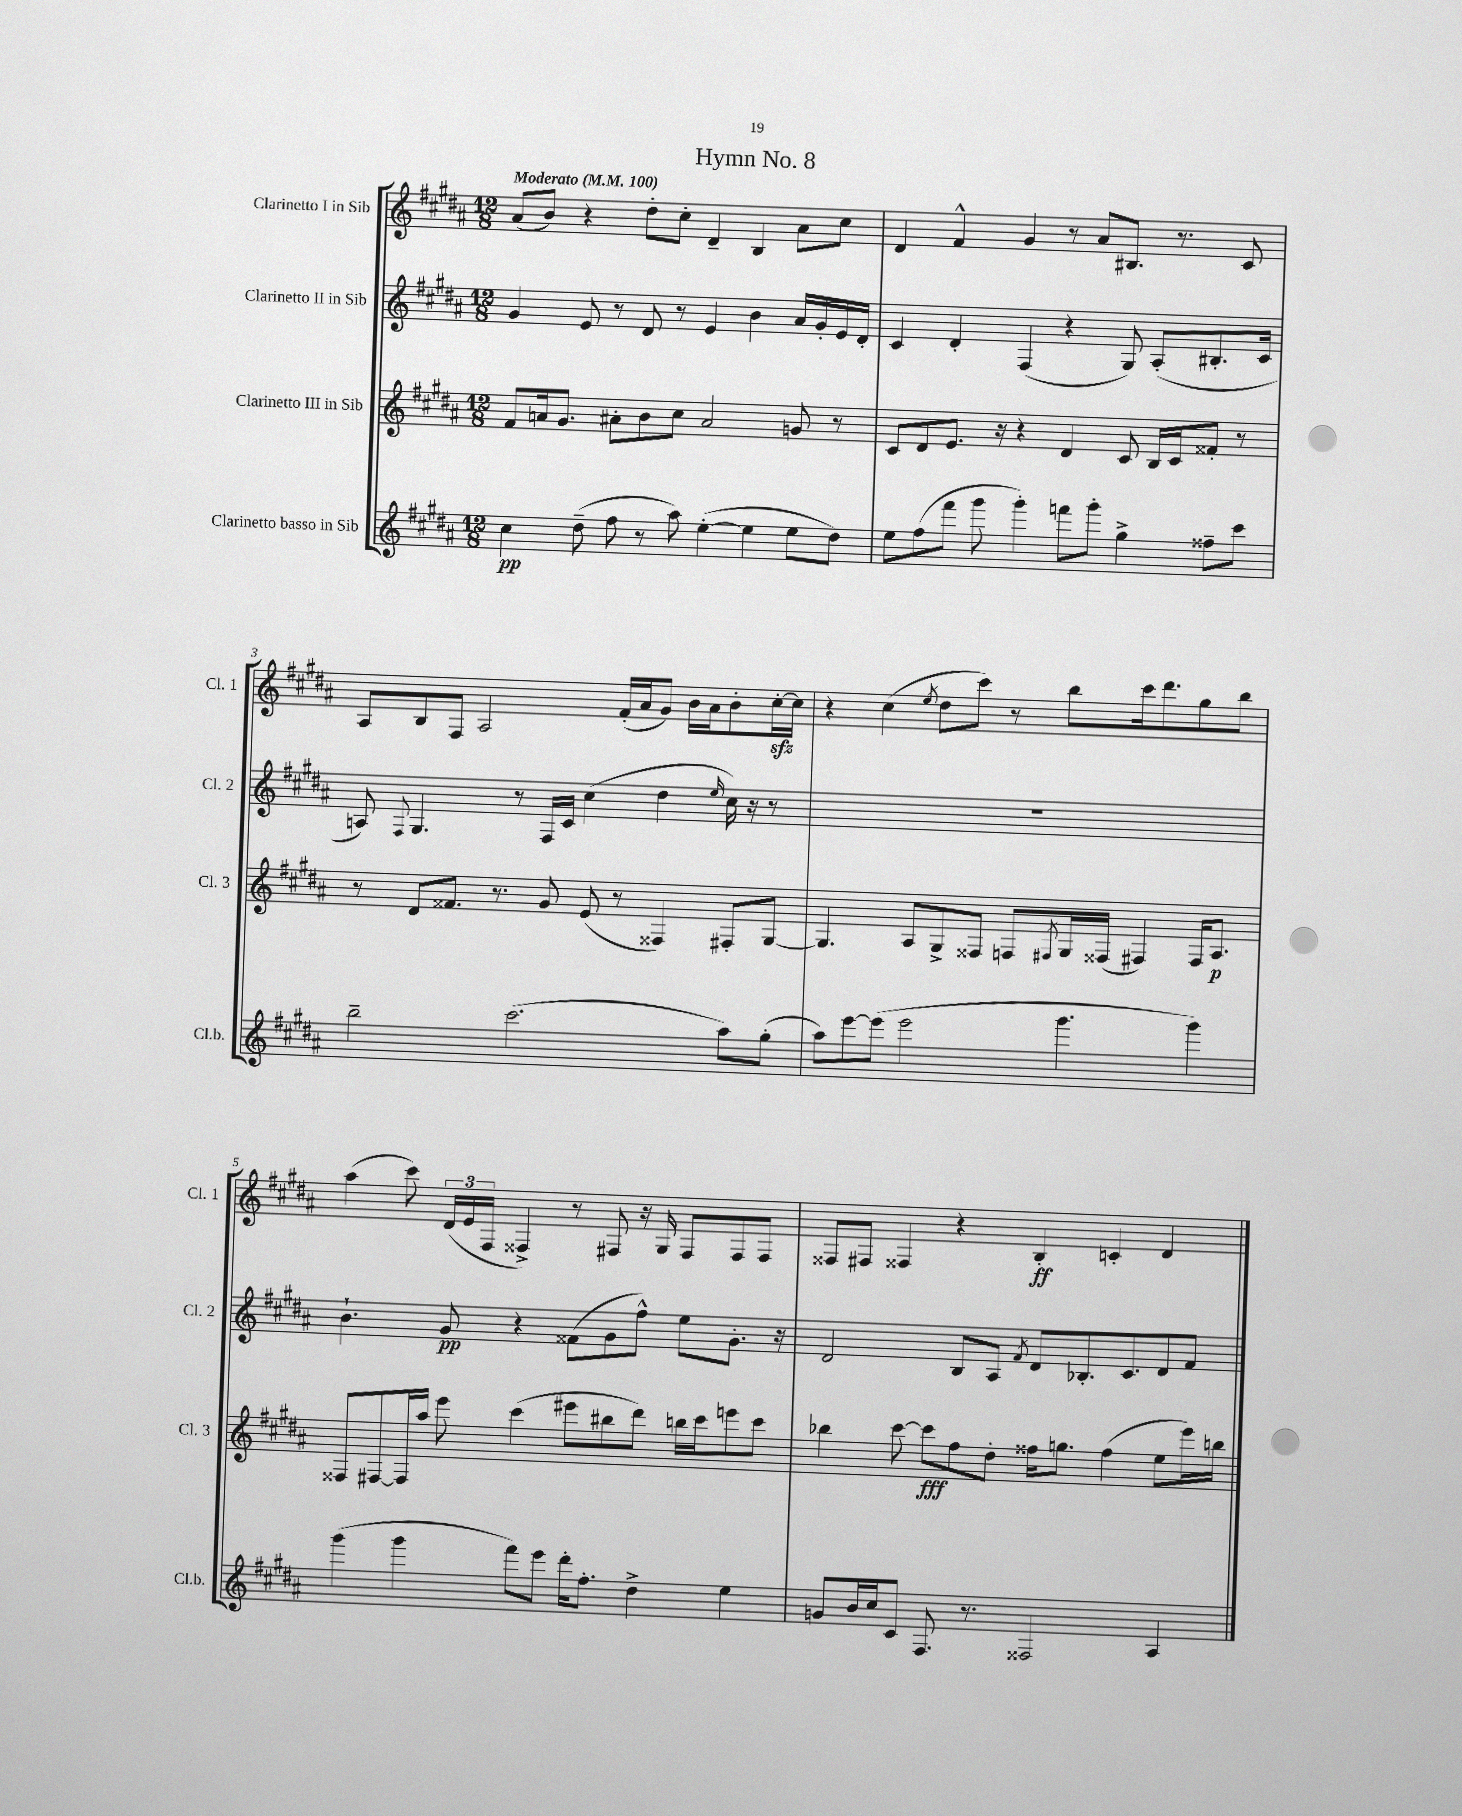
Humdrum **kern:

**kern	**kern	**kern	**kern
*staff4	*staff3	*staff2	*staff1
*clefG2	*clefG2	*clefG2	*clefG2
*k[f#c#g#d#a#]	*k[f#c#g#d#a#]	*k[f#c#g#d#a#]	*k[f#c#g#d#a#]
*M12/8	*M12/8	*M12/8	*M12/8
*MM100	*MM100	*MM100	*MM100
4cc#	8f#	4g#	(8a#
.	16a	.	8b)
.	8.g#	.	.
(8dd#~	.	8e	4r
8ff#	8a#'	8r	.
8r	8b	8d#	8dd#'
8aa#)	8cc#	8r	8cc#'
([4ee'	2a#	4e	4d#~
4ee]	.	4b	4B
8ee	8g	16a#	8a#
.	.	16g#'	.
8dd#)	8r	16e	8cc#
.	.	16d#'	.
=	=	=	=
8ee	8c#	4c#	4d#
(8ff#	8d#	.	.
8fff#	8.e	4d#'	4f#^^
8ggg#	.	.	.
.	16r	.	.
4ggg#')	4r	(4F#	4g#
8fff	4d#	4r	8r
8ggg#'	.	.	8a#
4gg#^	8c#	8G#)	8.B#
.	16B	(8A#'	.
.	16c#	.	8.r
8ff##~	8f##'	8.B#'	.
8ccc#	8r	.	8c#
.	.	16c#	.
=	=	=	=
2bb~	8r	8A)	8A#
.	.	8qqF#	.
.	8d#	4.G#	8B
.	8.f##	.	8F#
.	.	.	2A#
.	8.r	.	.
(2.ccc#	.	8r	.
.	8g#	16F#	.
.	.	16c#	.
.	(8e	(4cc#	.
.	8r	.	(16f#'
.	.	.	16a#
.	4F##)	4dd#	8g#)
.	.	.	16b
.	.	.	16a#
.	.	16qqee	.
8aa#)	8F#'	16cc#)	8b'
.	.	16r	.
(8gg#'	[8G#	8r	[16cc#'
.	.	.	16cc#]
=	=	=	=
8aa#)	4.G#]	1.r	4r
[8eee	.	.	.
(8eee]	.	.	(4cc#
2eee	8A#	.	.
.	.	.	8qee
.	8G#^	.	8dd#
.	8F##	.	8ccc#)
.	8F	.	8r
.	8qF#	.	.
4.ggg#	16G#	.	8bb
.	(16F##	.	.
.	4F#)	.	16ccc#
.	.	.	8.ddd#
4ggg#)	16F#	.	8gg#
.	8.A#	.	.
.	.	.	8bb
=	=	=	=
(4ggg#	8F##	4.b`	(4aa#
.	[8F#	.	.
4ggg#	16F#]	.	8ccc#)
.	16aa#	.	.
.	8eee	8g#	(24d#
.	.	.	24e
.	.	.	24F#
8fff#)	(4ccc#	4r	4F##^)
8eee	.	.	.
16ddd#'	8eee#	(8f##	8r
8.ff#'	.	.	.
.	8bb#	8g#	8F#
4dd#^	8ddd#)	8ff#^^)	16r
.	.	.	16G#
.	16bb	8ee	8F#
.	16ccc#	.	.
4ee	8eee	8.g#'	8F#
.	8ccc#	.	8F#
.	.	16r	.
=	=	=	=
8g	4bb-	2d#	8F##
16b	.	.	8F#
16cc#	.	.	.
8c#	[8ccc#	.	4F##
8.F#	8ccc#]	.	.
.	8ff#	8B	4r
8.r	.	.	.
.	8dd#'	8A#	.
.	.	8qf#	.
2F##	16ff##	8d#	4B'
.	8.gg	.	.
.	.	8.B-'	.
.	(4ff##	.	4c'
.	.	8.c#	.
4A#	8ee	8d#	4d#
.	16eee)	8f#	.
.	16bb	.	.
==	==	==	==
*-	*-	*-	*-
